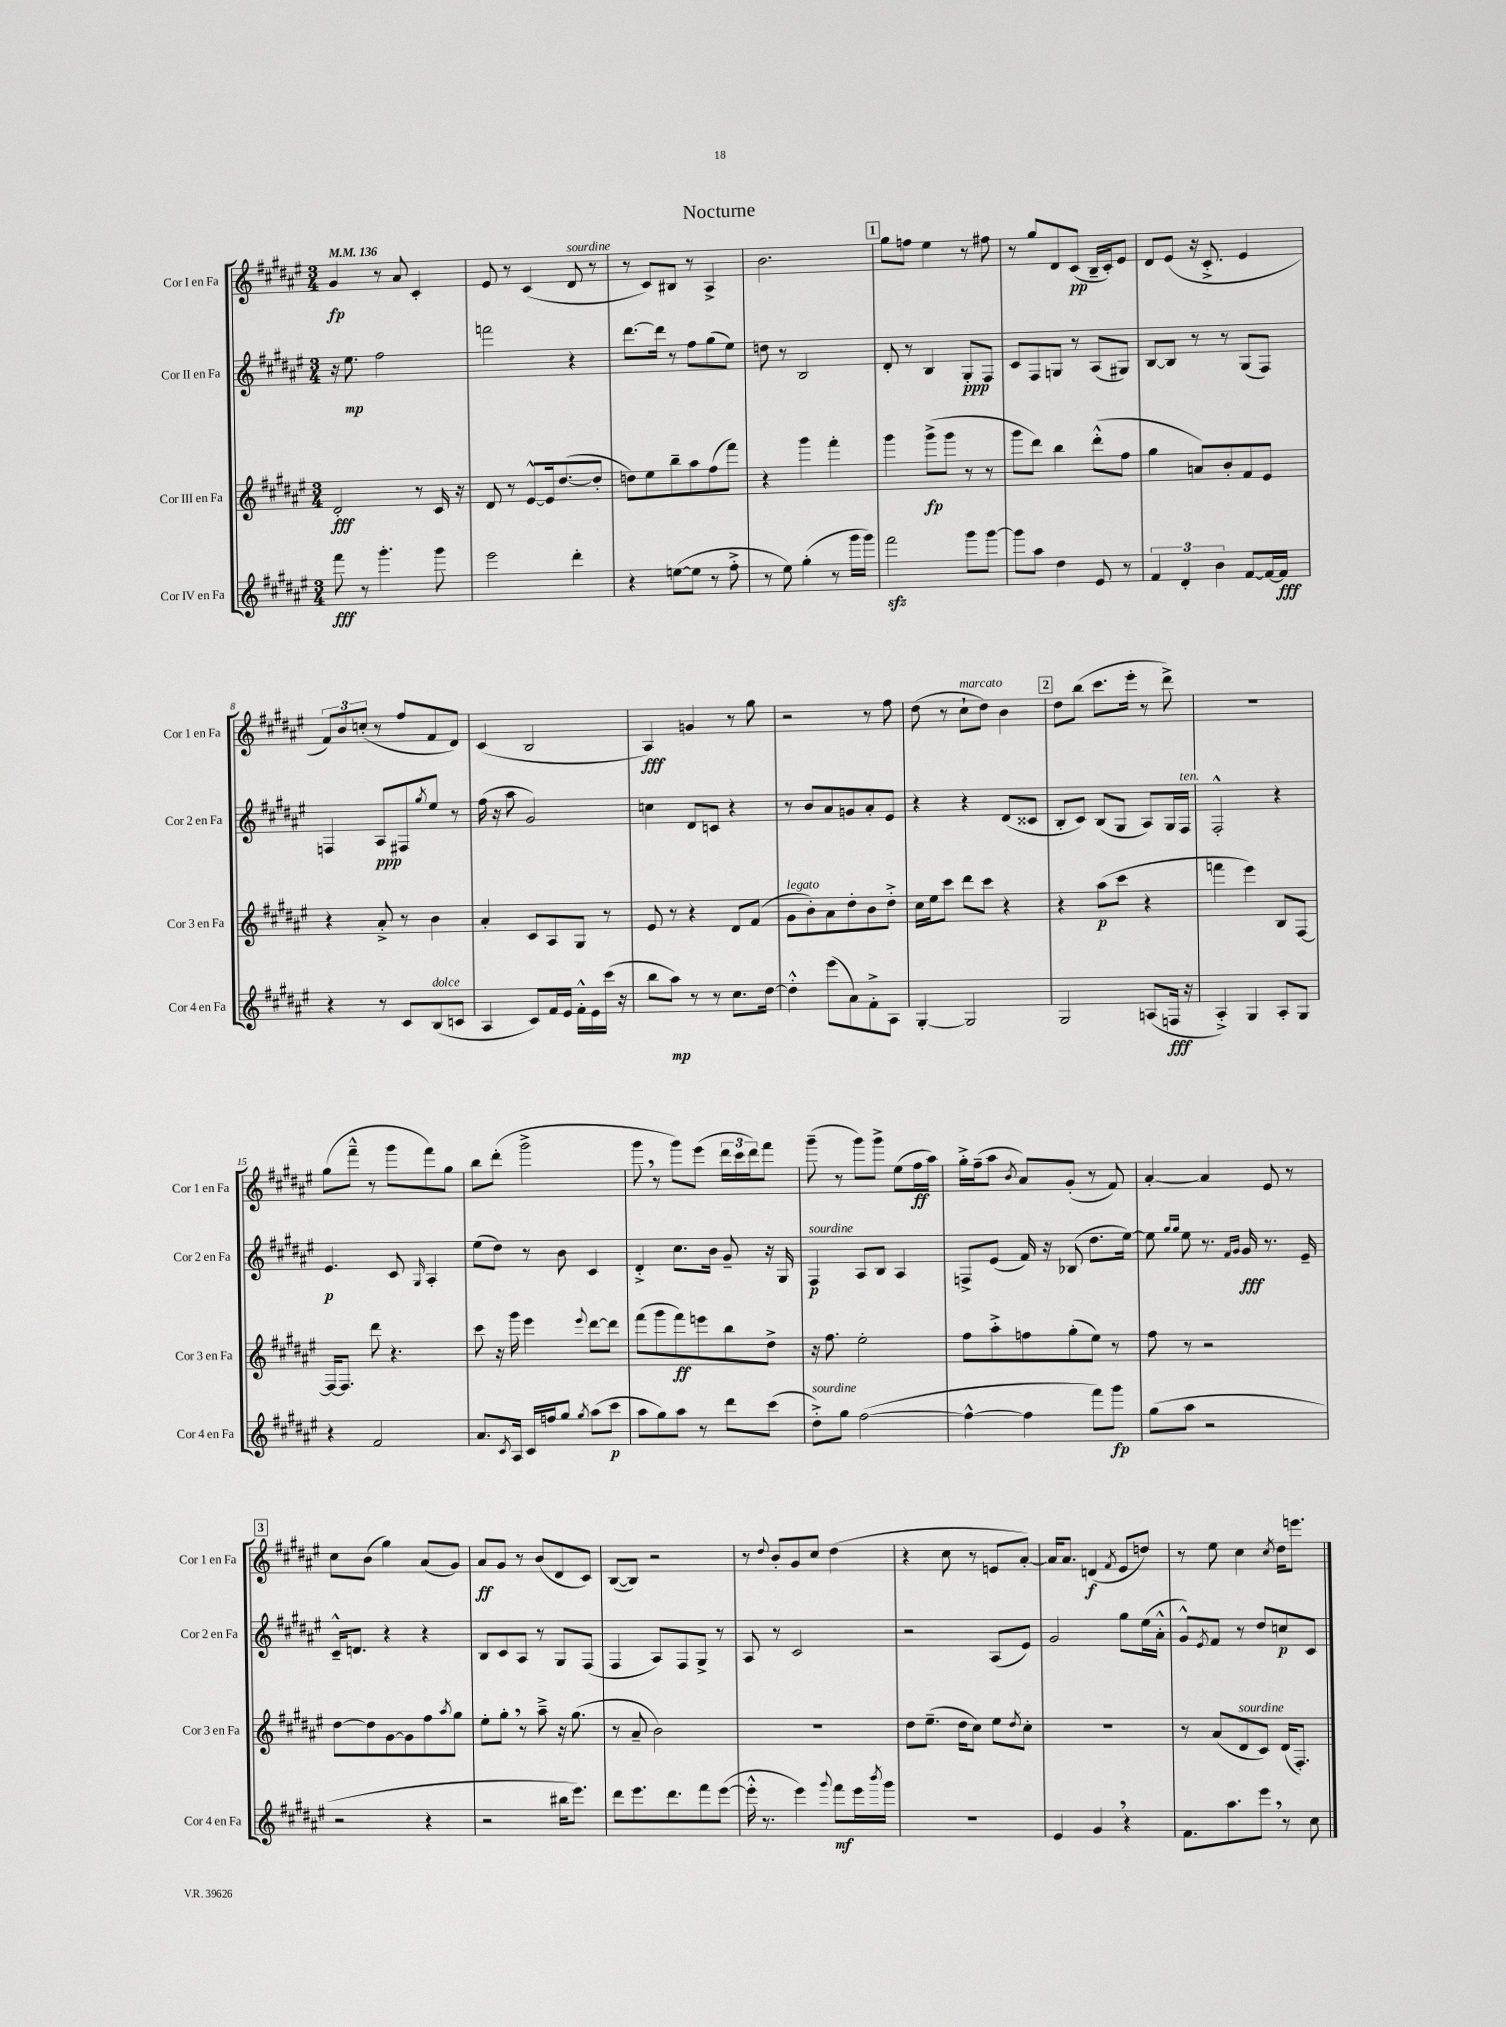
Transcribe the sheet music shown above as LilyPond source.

\header { title = "Nocturne" }
<<
\new StaffGroup <<
\new Staff = "s0" \with { instrumentName = "Cor I en Fa" shortInstrumentName = "Cor 1 en Fa" } {
    \clef treble \key fis \major \numericTimeSignature \time 3/4 \tempo 4 = 136
    gis'4\fp r8 ais'8 cis'4-. |
    eis'8 r8 cis'4( dis'8^\markup { \italic "sourdine" } r8 |
    r8 cis'8) bis8 r8 ais4-> |
    b'2. |
    \mark \markup { \box "1" } gis''8 f''8 eis''4 r8 fis''8 |
    r8 gis''8 dis'8 cis'8\pp( b16-- cis'16-.) eis'8 |
    dis'8 eis'8( r16 cis'8.-.-> eis'4 |
    \tuplet 3/2 { fis'8) b'8 c''8-.( } r8 fis''8 fis'8 dis'8) |
    cis'4( b2 |
    ais4\fff) g'4 r8 gis''8 |
    r2 r8 fis''8 |
    dis''8( r8 cis''8-!^\markup { \italic "marcato" } dis''8) b'4 |
    \mark \markup { \box "2" } dis''8 b''8( cis'''8. eis'''16-. r8 dis'''8->) |
    R2. |
    gis''8( fis'''8---^ r8 gis'''8 fis'''8) gis''8 |
    b''8 dis'''8-.( gis'''2-> |
    gis'''8 \breathe r8 gis'''8) eis'''8( \tuplet 3/2 { dis'''16 cis'''16 dis'''16) } fis'''8 |
    gis'''8--( r8 gis'''8) gis'''8-> eis''8( fis''16\ff ais''16) |
    gis''16-.-> fis''16--( ais''8 \acciaccatura { b'8 } ais'8) gis'8-.( r8 fis'8) |
    ais'4~-. ais'4 eis'8 r8 |
    \mark \markup { \box "3" } cis''8 b'8( gis''4) ais'8( gis'8) |
    ais'8\ff gis'8 r8 b'8( dis'8 cis'8) |
    b8~( b8) r2 |
    r8 \appoggiatura { dis''8 } b'8-. gis'8 cis''8 dis''4( |
    r4 cis''8 r8 e'8 ais'8~-.) |
    ais'16 ais'8. d'4\f( \acciaccatura { fis'8 } eis'8 d''8) |
    r8 eis''8 cis''4 \acciaccatura { cis''8 } dis''16 e'''8. \bar "|." |
}
\new Staff = "s1" \with { instrumentName = "Cor II en Fa" shortInstrumentName = "Cor 2 en Fa" } {
    \clef treble \key fis \major \numericTimeSignature \time 3/4
    r16 eis''8.\mp fis''2 |
    f'''2 r4 |
    dis'''8.~ dis'''16 r8 fis''8 gis''8( eis''8) |
    d''8 r8 b2 |
    \mark \markup { \box "1" } dis'8-. r8 b4 gis8-.\ppp fis8 |
    cis'8 fis8 g8 r8 ais8( gis8) |
    b8~ b8 r8 r8 gis8( fis8) |
    f4 ais8\ppp fis8 \acciaccatura { gis''8 } eis''8 r8 |
    fis''16( r16 ais''8 gis'2) |
    c''4 dis'8 c'8 r4 |
    r8 b'8 ais'8 g'8 ais'8-. eis'8 |
    r4 r4 dis'8( cisis'8 |
    \mark \markup { \box "2" } b8-. cis'8) b8( gis8 ais8) gis16 fis16^\markup { \italic "ten." } |
    fis2-.-^ r4 |
    eis'4.\p cis'8 \grace { gis16 } ais4-. |
    eis''8( dis''8) r8 b'8 cis'4 |
    dis'4-.-> cis''8. b'16 gis'8-- r16 gis16 |
    fis4\p^\markup { \italic "sourdine" } ais8 b8 ais4 |
    f8-> eis'8( fis'16) r16 bes8( dis''8. eis''16~) |
    eis''8 \grace { gis''16 gis''16 } eis''8 r8. \grace { fis'16 gis'16 } gis'16\fff r8. eis'16-- |
    \mark \markup { \box "3" } cis'16---^ d'8. r4 r4 |
    b8 cis'8 ais8 r8 gis8 fis8( |
    fis4 ais8) fis8 gis8-> r8 |
    ais8 r8 cis'2 |
    r2 ais8( eis'8) |
    gis'2 gis''8 eis''16( ais'16-.-^ |
    gis'8-^) \acciaccatura { eis'8 } fis'8 r8 dis''8 c''8\p cis'8 \bar "|." |
}
\new Staff = "s2" \with { instrumentName = "Cor III en Fa" shortInstrumentName = "Cor 3 en Fa" } {
    \clef treble \key fis \major \numericTimeSignature \time 3/4
    dis'2-.\fff r8 cis'16 r16 |
    dis'8 r8 eis'8~-^ eis'16 dis''8.~( dis''8-. |
    d''8) eis''8 b''8-- ais''8 fis''8( fis'''8) |
    r4 gis'''4 fis'''4-. |
    \mark \markup { \box "1" } gis'''4 gis'''8->\fp( gis'''8 r8 r8 |
    gis'''8 dis'''8) b''4 dis'''8-.-^( fis''8 |
    gis''4 a'8) b'8-. fis'8 eis'8 |
    r4 ais'8-.-> r8 b'4 |
    ais'4-. cis'8 ais8 gis8 r8 |
    eis'8 r8 r4 dis'8 fis'8( |
    gis'8^\markup { \italic "legato" } b'8-.) ais'8 dis''8-. b'8 dis''8-.-> |
    cis''16 eis''16 cis'''8 dis'''8 cis'''8 r4 |
    \mark \markup { \box "2" } r4 ais''8\p( cis'''8 r4 |
    f'''4 eis'''4) b8 fis8~ |
    fis16~ fis8. dis'''8 r4. |
    cis'''8 r16 gis'''16 eis'''4 \appoggiatura { eis'''8 } dis'''8~ dis'''8 |
    fis'''8( gis'''8 fis'''8\ff) e'''8 b''8 dis''8-> |
    r16 fis''8. eis''2-. |
    fis''8 ais''8-.-> f''8 gis''8-.( eis''8) r8 |
    fis''8 r8 r2 |
    \mark \markup { \box "3" } dis''8~ dis''8 gis'8~ gis'8 fis''8 \acciaccatura { ais''8 } gis''8 |
    eis''8-. gis''8-. \breathe r8 ais''8---> r16 gis''8.( |
    r8 ais'8-- b'2) |
    R2. |
    dis''8 eis''8.--( dis''16 cis''8) eis''8 \acciaccatura { dis''8 } cis''8-. |
    R2. |
    r8 ais'8( dis'8^\markup { \italic "sourdine" } cis'8) dis'16( fis8.-.) \bar "|." |
}
\new Staff = "s3" \with { instrumentName = "Cor IV en Fa" shortInstrumentName = "Cor 4 en Fa" } {
    \clef treble \key fis \major \numericTimeSignature \time 3/4
    fis'''8\fff r8 gis'''4.-. gis'''8 |
    eis'''2 dis'''4-. |
    r4 e''8~( e''8 r8 fis''8-.-> |
    r8 eis''8) gis''4-.( r8 gis'''16 gis'''16) |
    \mark \markup { \box "1" } fis'''2\sfz gis'''8 gis'''8~ |
    gis'''8 ais''8 dis''4 eis'8 r8 |
    \tuplet 3/2 { fis'4 dis'4-. b'4 } fis'8~ fis'16~ fis'16\fff |
    r4 r8 cis'8 b8^\markup { \italic "dolce" }( c'8 |
    ais4 cis'8) fis'16 eis'16 fis'16-.-^ eis'16 cis'''16( r16 |
    b''8 ais''8\mp) r8 r8 cis''8. dis''16~ |
    dis''4-.-^ eis'''8( ais'8) fis'8-.-> ais8 |
    gis4~-. gis2 |
    \mark \markup { \box "2" } gis2 a8( f16\fff r16 |
    ais4-.->) gis4 ais8-. gis8 |
    r4 fis'2 |
    ais'8. \acciaccatura { cis'8 } ais16 cis'16 f''16 gis''8 \acciaccatura { gis''8 } ais''8( cis'''8\p |
    ais''8 gis''8) ais''8 r8 dis'''8 cis'''8( |
    dis''8-.->^\markup { \italic "sourdine" }) gis''8 fis''2~( |
    fis''4~-^ fis''4 fis'''8) gis'''8\fp |
    gis''8( ais''8 r2 |
    \mark \markup { \box "3" } r2 r4 |
    r2 bis''16 eis'''8.) |
    dis'''8 eis'''8. dis'''8. fis'''8 eis'''8~( |
    eis'''16-.-^ r8. eis'''4) \appoggiatura { gis'''8 } fis'''8\mf eis'''16 \acciaccatura { b'''8 } gis'''16 |
    R2. |
    eis'4 gis'4 \breathe r4 |
    fis'8. ais''8. eis'''8 \breathe r8 cis''8 \bar "|." |
}
>>
>>
